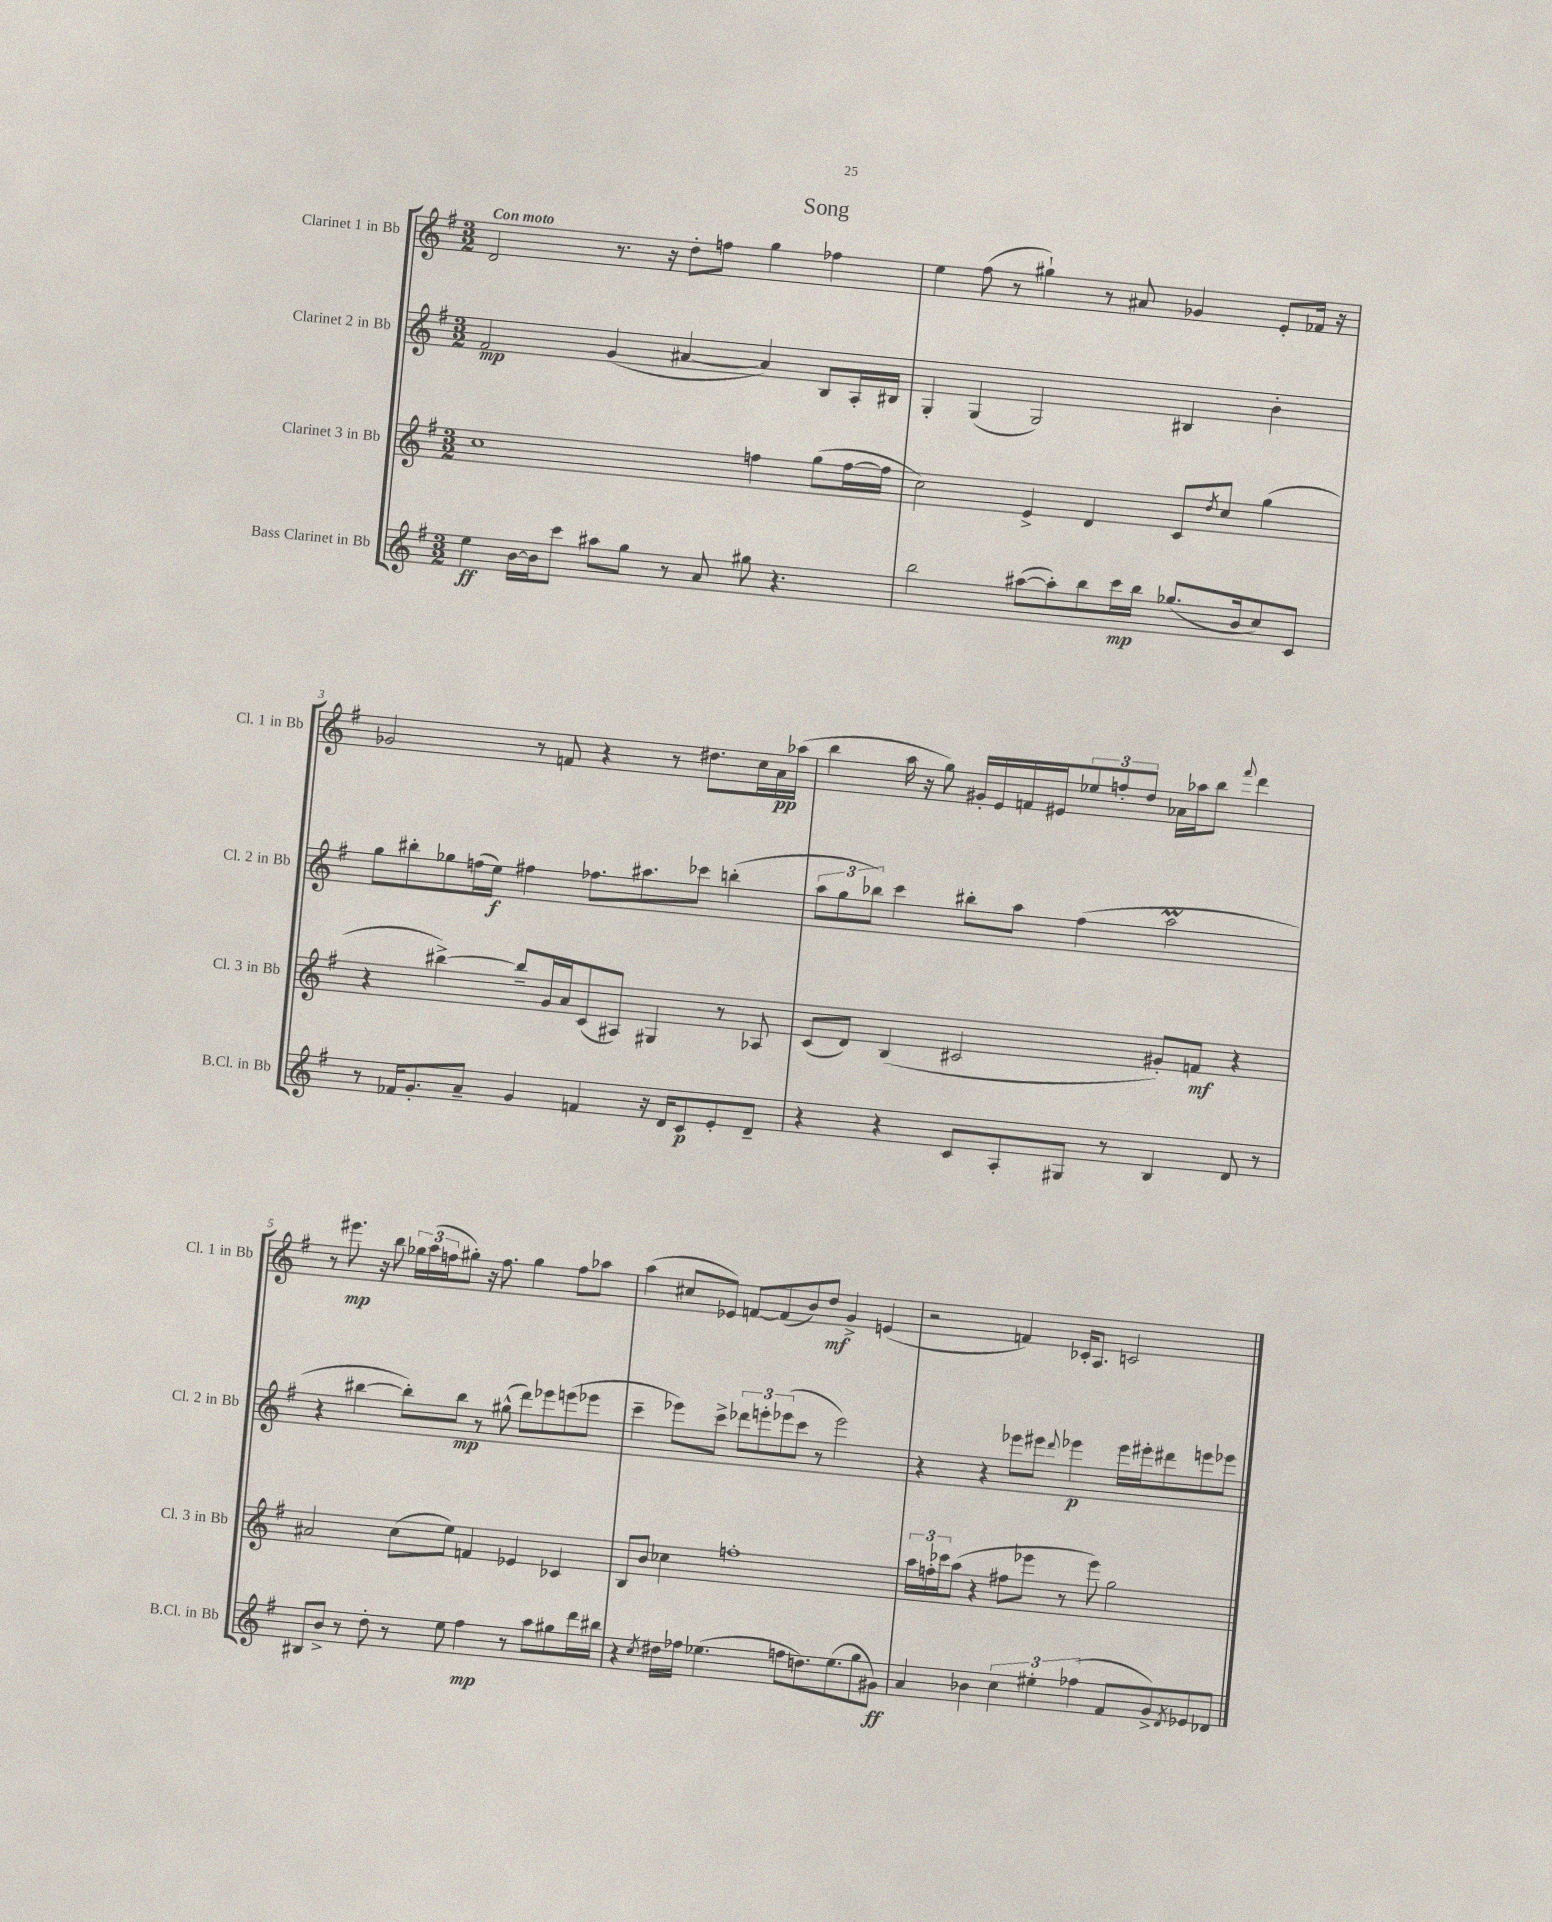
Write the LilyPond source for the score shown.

\header { title = "Song" }
<<
\new StaffGroup <<
\new Staff = "s0" \with { instrumentName = "Clarinet 1 in Bb" shortInstrumentName = "Cl. 1 in Bb" } {
    \clef treble \key g \major \numericTimeSignature \time 3/2 \tempo "Con moto"
    d'2 r8. r16 d''8-. f''8 g''4 fes''4 |
    e''4 fis''8( r8 gis''4-!) r8 ais'8 ges'4 e'8-. fes'16 r16 |
    ges'2 r8 f'8 r4 r8 dis''8. c''16 a'16\pp aes''16( |
    b''4 a''16 r16 g''8) gis'16-. e'16 f'16 eis'16 \tuplet 3/2 { ees''8 f''8-. d''8 } aes'16 aes''16 b''8 \appoggiatura { fis'''8 } d'''4 |
    r8 eis'''8.\mp r16 b''8 \tuplet 3/2 { ges''16 a''16( f''16 } gis''8-.) r16 f''8. gis''4 f''8 aes''8 |
    a''4( cis''8 ees'8) f'8~ f'8( b'8) d''8\mf g'4-> e'4( |
    r2 f'4) ces'16-. a8. c'2 \bar "|." |
}
\new Staff = "s1" \with { instrumentName = "Clarinet 2 in Bb" shortInstrumentName = "Cl. 2 in Bb" } {
    \clef treble \key g \major \numericTimeSignature \time 3/2
    fis'2\mp g'4( ais'4~ ais'4) b8 a16-. bis16 |
    g4-. g4( g2) bis4 b'4-. |
    g''8 bis''8-. ges''8 f''16( e''16\f) fis''4 fes''8. ais''8. ces'''8 b''4-.( |
    \tuplet 3/2 { a''8 g''8 bes''8) } c'''4 bis''8-. a''8 fis''4( a''2\prall |
    r4 bis''4~ bis''8-.) bis''8\mp r8 gis''8-^( d'''8) ees'''8 e'''8( ees'''8 |
    c'''4-- ees'''8) c'''8-> \tuplet 3/2 { des'''8 e'''8-. ees'''8( } c'''8 r8 ees'''2) |
    r4 r4 ees'''8 eis'''8 \appoggiatura { d'''8 } ees'''4\p ees'''16 eis'''16-. dis'''8 e'''8 ees'''8 \bar "|." |
}
\new Staff = "s2" \with { instrumentName = "Clarinet 3 in Bb" shortInstrumentName = "Cl. 3 in Bb" } {
    \clef treble \key g \major \numericTimeSignature \time 3/2
    c''1 f''4 g''8( f''16~ f''16 |
    c''2) e'4-> d'4 c'8 \acciaccatura { d''8 } c''8 g''4( |
    r4 bis''4~->) bis''8-- g'16 a'16 c'8( ais8) gis4 r8 aes8 |
    c'8( d'8) b4( cis'2 gis'8-.) f'8\mf r4 |
    ais'2 c''8( e''8) f'4 ees'4 ces'4 |
    b8 b'8 ces''4 f''1-. |
    \tuplet 3/2 { a''16 f''16-. ces'''16 } a''8( r4 fis''8 ees'''8 r8 ees'''8) g''2 \bar "|." |
}
\new Staff = "s3" \with { instrumentName = "Bass Clarinet in Bb" shortInstrumentName = "B.Cl. in Bb" } {
    \clef treble \key g \major \numericTimeSignature \time 3/2
    e''4\ff b'16~ b'16 c'''8 ais''8 g''8 r8 a'8 gis''8 r4. |
    b''2 ais''8~( ais''8-.) b''8 c'''16\mp b''16 ges''8.( b'16 c''8) c'8 |
    r8 fes'16 g'8.-. a'8-- g'4 f'4 r16 d'16 c'8\p e'8-. d'8-- |
    r4 r4 c'8 a8-. gis8 r8 b4 d'8 r8 |
    bis8 b'8-> r8 d''8-. r8 e''8 fis''4\mp r8 a''8 gis''8 d'''16 bis''16 |
    r4 \acciaccatura { c''8 } dis''16 fes''16 ees''4.( f''8 d''8.) ees''8.( g''8 gis'8\ff) |
    a'4 bes'4 \tuplet 3/2 { c''4 eis''4-. fes''4( } fis'8 g'8->) \acciaccatura { d'8 } ees'8 des'8 \bar "|." |
}
>>
>>
